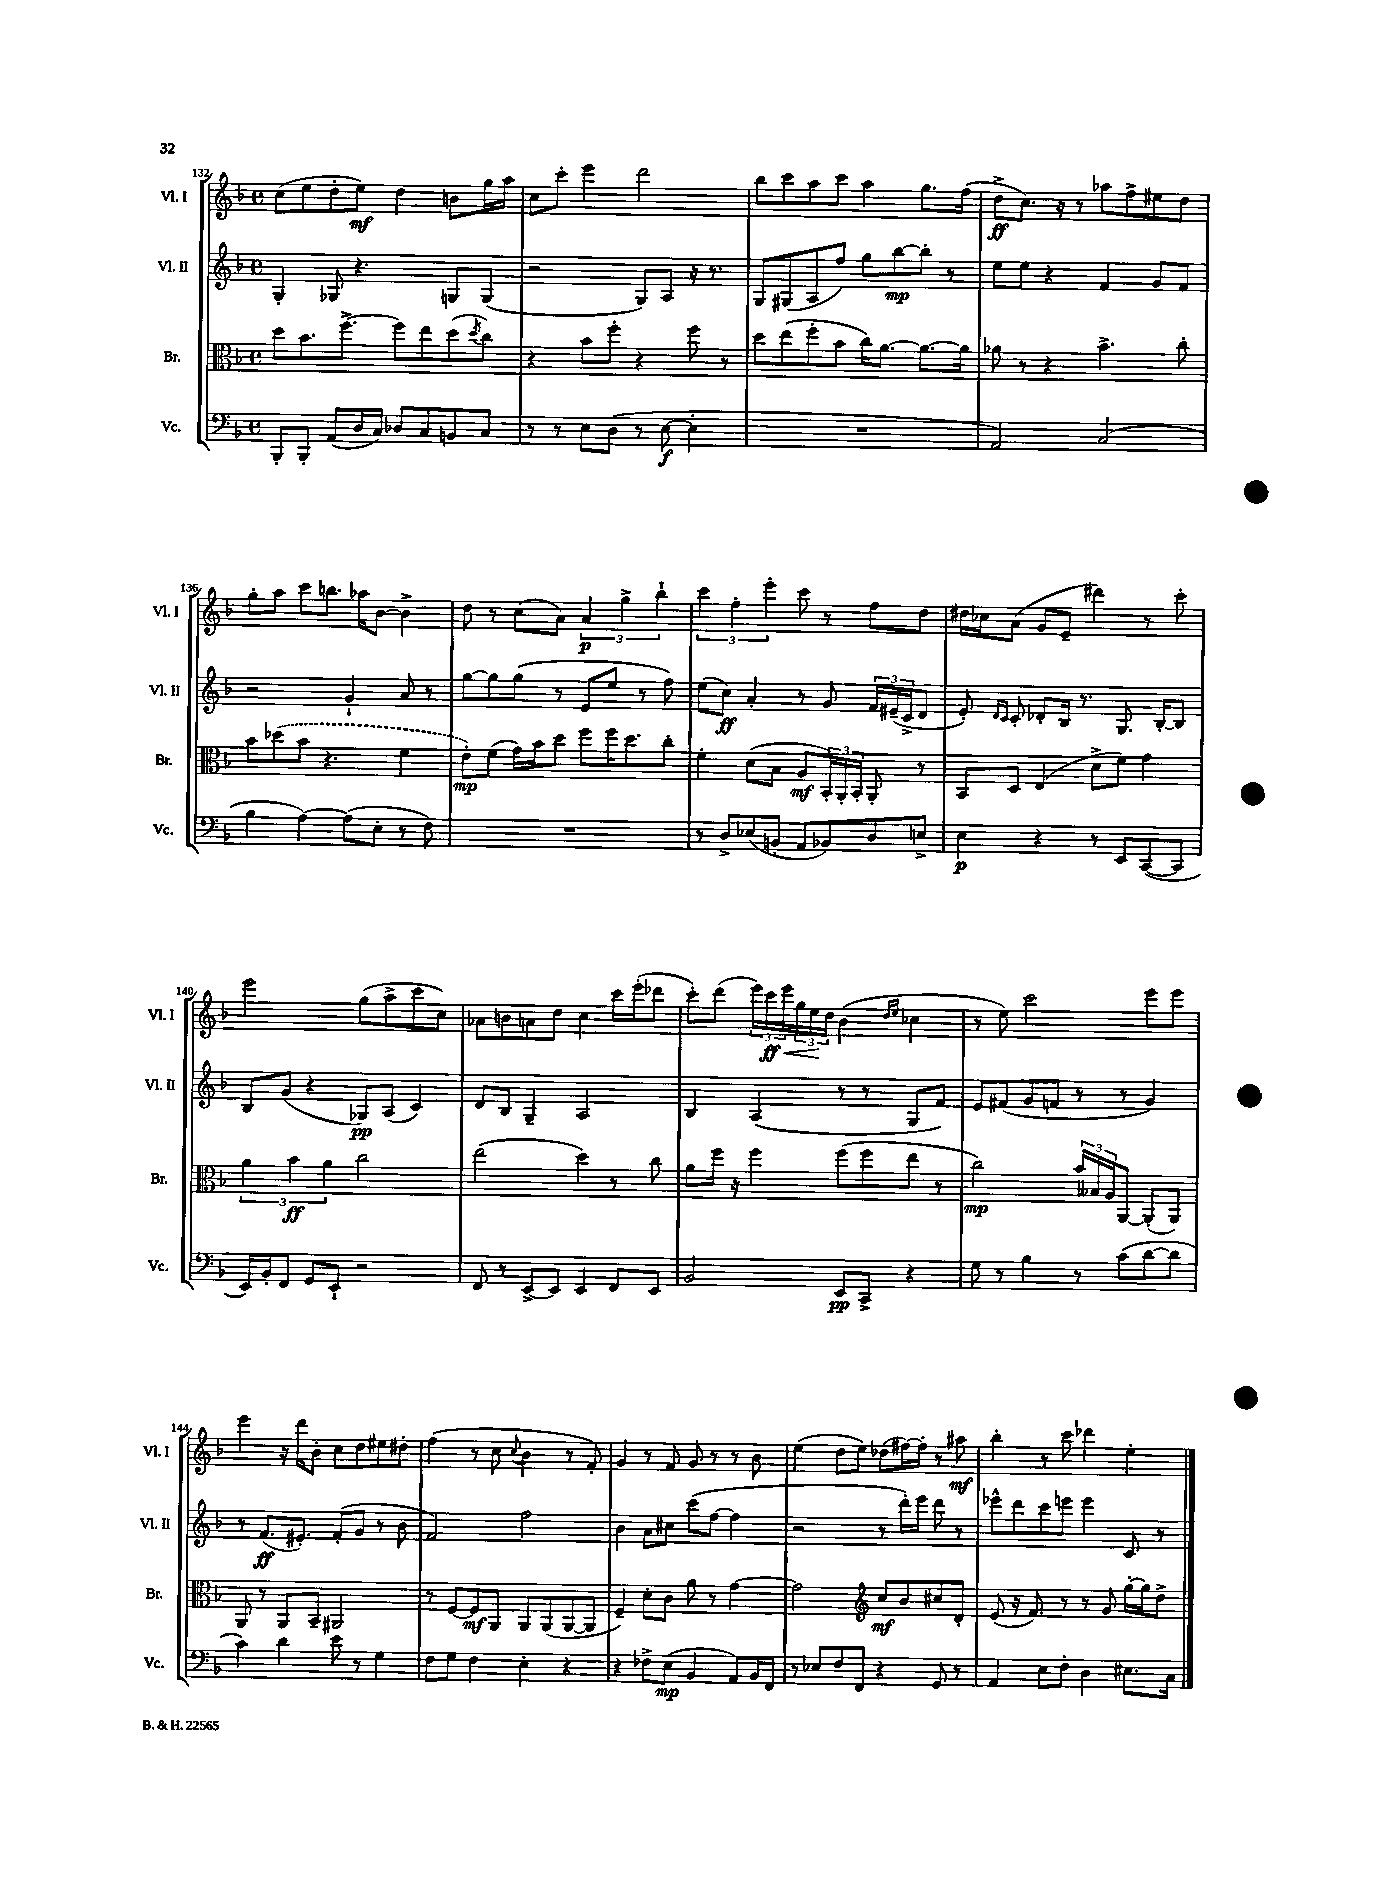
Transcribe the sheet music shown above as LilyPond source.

<<
\new StaffGroup <<
\new Staff = "s0" \with { instrumentName = "Vl. I" shortInstrumentName = "Vl. I" } {
    \clef treble \key f \major \defaultTimeSignature \time 4/4
    c''8( e''8 d''8-. e''8\mf) d''4 b'8 g''16 a''16 |
    c''8 c'''8-. e'''4 d'''2 |
    bes''8 c'''8 a''8 c'''8 a''4 g''8. f''16( |
    d''8->\ff c''8.) r16 r8 aes''8 f''8-> eis''8 d''8 |
    g''8-. a''8 c'''8 b''8. aes''16 bes'8~ bes'4-> |
    d''8 r8 c''8( a'8) \tuplet 3/2 { a'4\p g''4-> bes''4-! } |
    \tuplet 3/2 { c'''4 f''4-. e'''4-. } c'''8 r8 f''8 d''8 |
    dis''16 ces''16 a'8( g'8 e'8-- dis'''4) r8 c'''8-. |
    e'''2 g''8( a''8-> c'''8 c''8) |
    aes'8 b'8 a'8 d''8 c''4 c'''16 e'''16-.( des'''8 |
    c'''8-.) d'''8( \tuplet 3/2 { e'''16) c'''16\ff\< e'''16 } \tuplet 3/2 { g''16 e''16\! d''16 } bes'4( \grace { d''16 e''16 } ces''4 |
    r8 e''8) c'''2 e'''8 e'''8 |
    e'''4 r16 d'''16 bes'8-. c''8 d''8 eis''8 dis''8-. |
    f''4( r8 c''8 \appoggiatura { c''8 } bes'4 r8 f'8-.) |
    g'4 r8 f'8 g'8 r8 r8 bes'8 |
    e''4( d''8 e''8) des''8( fis''16~) fis''16-. r8 ais''8\mf |
    bes''4-. r8 c'''8 des'''4 e''4-. \bar "|." |
}
\new Staff = "s1" \with { instrumentName = "Vl. II" shortInstrumentName = "Vl. II" } {
    \clef treble \key f \major \defaultTimeSignature \time 4/4
    g4-. ges8 r4. g8 g8( |
    r2 g8) a8 r16 r8. |
    g8 gis8( a8 f''8) g''8 bes''8~\mp bes''8-. r8 |
    e''8 e''8 r4 f'4 g'8 f'8 |
    r2 g'4-! a'8 r8 |
    g''8~ g''8 g''8( r8 e'8 e''8 r8 f''8) |
    e''8( c''8\ff) a'4-. r8 g'8 \tuplet 3/2 { f'16 eis'16--( c'16-> } d'8 |
    e'8-.) \grace { d'16 c'16 } c'8-. des'8-. bes16 r8. g8. bes16~-. bes8 |
    bes8 g'8( r4 ges8\pp) a8( c'4) |
    d'8 bes8 g4-- a2 |
    bes4 a4( r8 r8 g8 f'8) |
    e'8 fis'8( g'8 f'8 r8 r8 g'4) |
    r8 f'8.\ff( eis'8.-.) f'8-.( g'8 r8 bes'8 |
    f'2) f''2 |
    bes'4 a'8 cis''8 c'''8( f''8~ f''4 |
    r2 r8 d'''16-.) e'''16 d'''8 r8 |
    ees'''8-^ d'''8 c'''8 e'''8 e'''4 c'8 r8 \bar "|." |
}
\new Staff = "s2" \with { instrumentName = "Br." shortInstrumentName = "Br." } {
    \clef alto \key f \major \defaultTimeSignature \time 4/4
    d''8 bes'8. f''8.~-> f''8 e''8 d''8( \acciaccatura { d''8 } c''8) |
    r4 bes'8 f''8-. r4 f''8 r8 |
    d''8 e''8( f''8-. bes'8 c''16) a'8.~ a'8.~ a'16 |
    aes'8 r8 r4 bes'4.-> c''8-. |
    bes'8 \once \slurDashed des''8( bes'8 r4. f'4 |
    e'8-.\mp) f'8( g'16) bes'16 d''8 f''8 f''16 d''8. c''8-. |
    f'4-. d'8( bes8 a8\mf \tuplet 3/2 { bes,16-.) a,16-. bes,16-. } a,8-. r8 |
    bes,8 d8 e4( d'8-> f'8) g'4 |
    \tuplet 3/2 { a'4 bes'4\ff a'4 } c''2 |
    e''2( d''4) r8 c''8 |
    a'8 f''16 r16 f''4 f''8( f''8 e''8 r8 |
    c''2\mp) \tuplet 3/2 { bes'16 beses16 a16 } a,8~ a,8-.( a,8) |
    a,8 r8 a,8 bes,8-- ais,2 |
    r8 f8~ f8\mf a,8 a,8 a,8( a,8~ a,8 |
    f4--) d'8-. c'8 a'8 r8 g'4~ |
    g'2 \clef treble c''8\mf bes'8 cis''8 d'8-. |
    e'8( r16 f'8.) r8 r8 g'8 g''16~-. g''16 d''8-> \bar "|." |
}
\new Staff = "s3" \with { instrumentName = "Vc." shortInstrumentName = "Vc." } {
    \clef bass \key f \major \defaultTimeSignature \time 4/4
    bes,,8-. bes,,8-. a,8( d16 c16) des8 c8 b,8 c8 |
    r8 r8 e8 d8( r8 e8~\f e4-. |
    R1 |
    a,2) c2( |
    bes4 a4~) a8( e8-. r8 f8) |
    R1 |
    r8 d8-> ees8( b,8-. a,8 bes,8) d8 e8-> |
    e4\p r4 r8 e,8 c,8~( c,8 |
    e,16) bes,16-. f,8 g,8 e,8-! r2 |
    f,8 r8 e,8~-> e,8 e,4 f,8 e,8 |
    bes,2 e,8\pp c,8-> r4 |
    g8 r8 bes4 r8 c'8( d'8~ d'8 |
    c'4) d'4 e'8 r8 g4 |
    f8 g8 f4 e4-. r4 |
    r4 fes8-> e8\mp( bes,4 a,8) bes,16 f,16 |
    r8 ees8 f8 f,8 r4 g,8 r8 |
    a,4 e8 f8-. d4 eis8. c16 \bar "|." |
}
>>
>>
\layout { \context { \Score currentBarNumber = #132 } }
